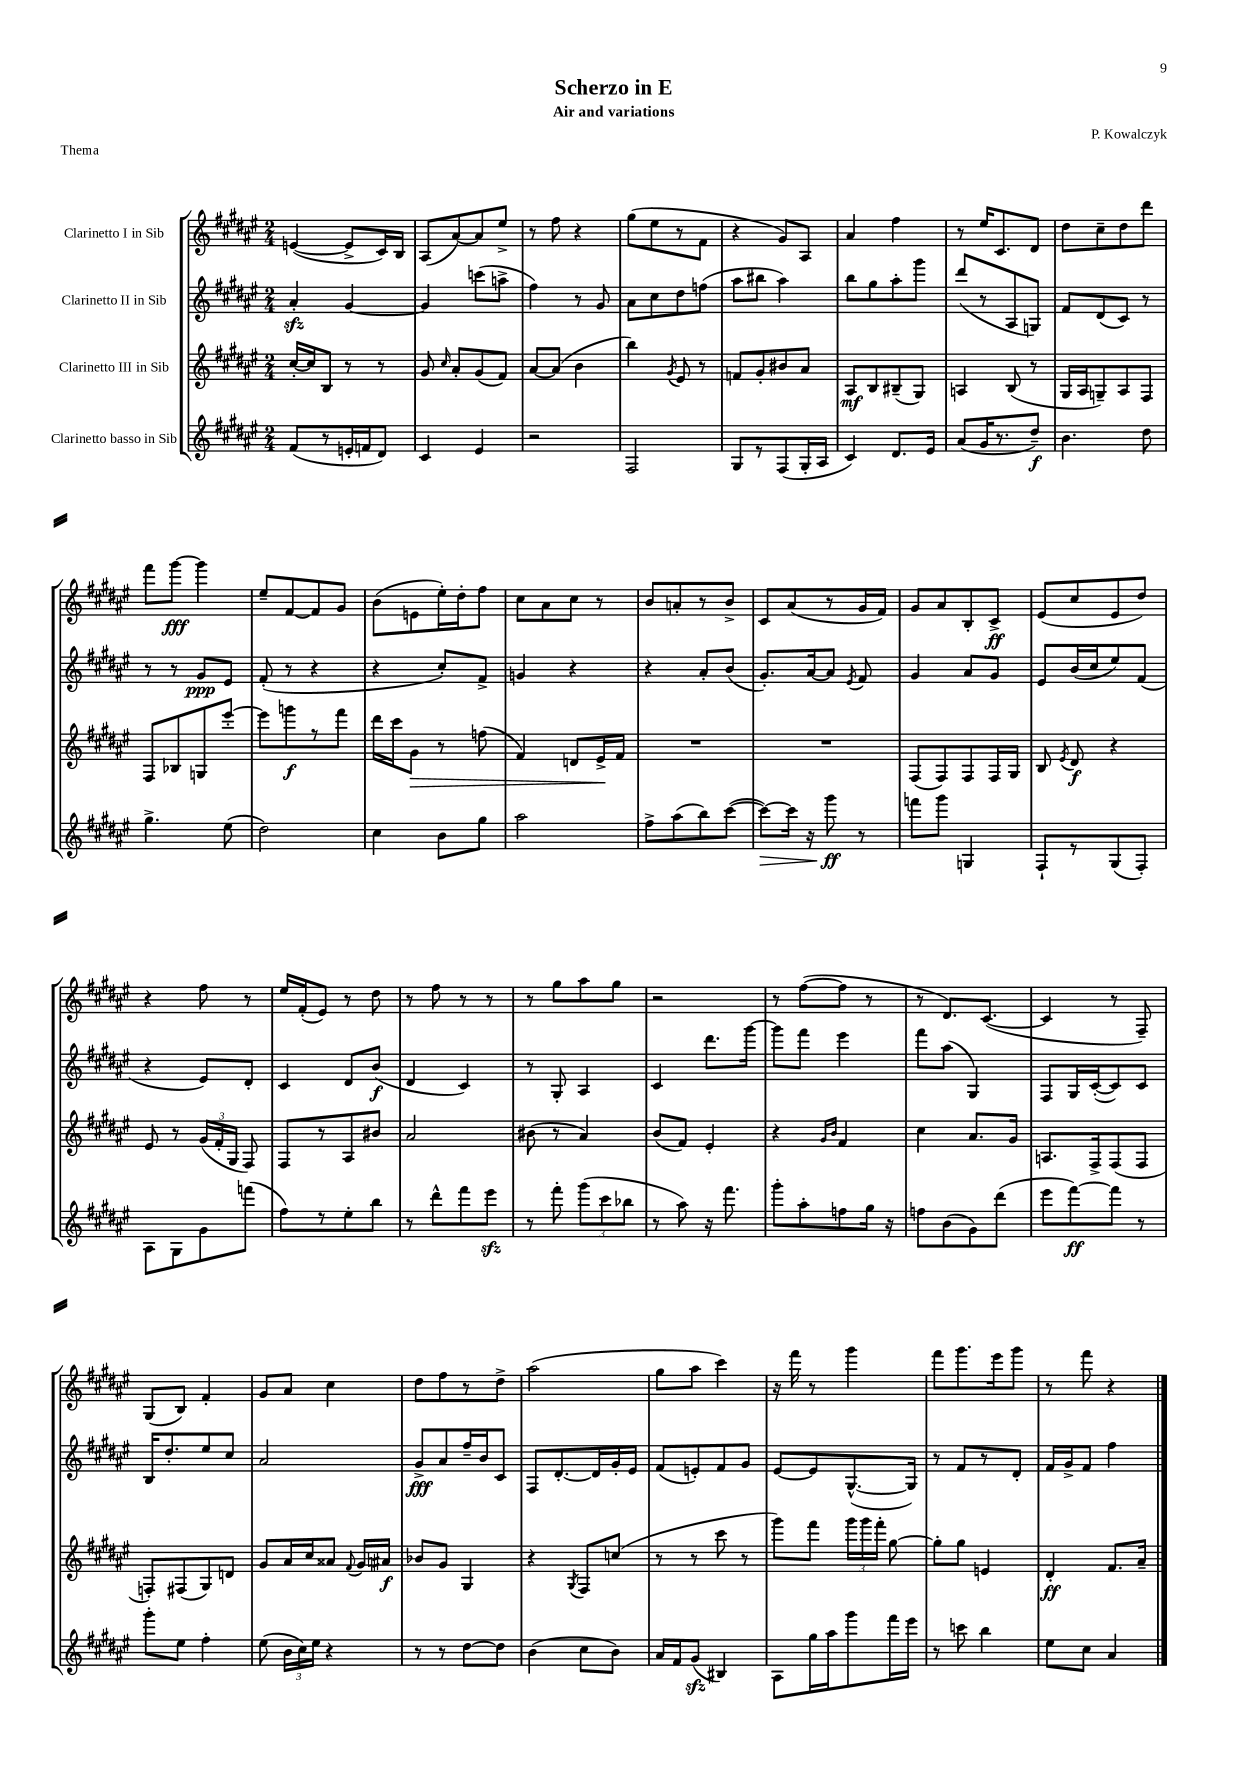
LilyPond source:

\header { title = "Scherzo in E" composer = "P. Kowalczyk" subtitle = "Air and variations" piece = "Thema" }
<<
\new StaffGroup <<
\new Staff = "s0" \with { instrumentName = "Clarinetto I in Sib" } {
    \clef treble \key fis \major \numericTimeSignature \time 2/4
    \autoBeamOff e'4~( e'8[-> cis'16) b16] |
    ais8[( ais'8~) ais'8 eis''8]-> |
    r8 fis''8 r4 |
    gis''8[( eis''8 r8 fis'8] |
    r4 gis'8[) ais8] |
    ais'4 fis''4 |
    r8 eis''16[ cis'8. dis'8] |
    dis''8[ cis''8-- dis''8 dis'''8] |
    fis'''8[ gis'''8]~\fff gis'''4 |
    eis''8[-- fis'8~ fis'8 gis'8] |
    b'8[( e'8 eis''16-.) dis''16-. fis''8] |
    cis''8[ ais'8 cis''8] r8 |
    b'8[ a'8-. r8 b'8]-> |
    cis'8[ ais'8( r8 gis'16 fis'16]) |
    gis'8[ ais'8 b8-. cis'8]->\ff |
    eis'8[( cis''8 eis'8 dis''8]) |
    r4 fis''8 r8 |
    eis''16[ fis'16-.( eis'8]) r8 dis''8 |
    r8 fis''8 r8 r8 |
    r8 gis''8[ ais''8 gis''8] |
    r2 |
    r8 fis''8[~( fis''8] r8 |
    r8 dis'8.[) cis'8.]~( |
    cis'4 r8 fis8--) |
    gis8[( b8]) fis'4-. |
    gis'8[ ais'8] cis''4 |
    dis''8[ fis''8 r8 dis''8]-> |
    ais''2( |
    gis''8[ ais''8] cis'''4) |
    r16 fis'''16 r8 gis'''4 |
    fis'''8[ gis'''8. eis'''16 gis'''8] |
    r8 fis'''8 r4 \bar "|." |
}
\new Staff = "s1" \with { instrumentName = "Clarinetto II in Sib" } {
    \clef treble \key fis \major \numericTimeSignature \time 2/4
    \autoBeamOff ais'4-.\sfz gis'4~ |
    gis'4 c'''8[( a''8]-> |
    fis''4) r8 gis'8 |
    ais'8[ cis''8 dis''8 f''8]( |
    ais''8[ bis''8] ais''4) |
    b''8[ gis''8 ais''8-. gis'''8] |
    dis'''8[( r8 ais8 g8]) |
    fis'8[ dis'8( cis'8]) r8 |
    r8 r8 gis'8[\ppp eis'8] |
    fis'8-.( r8 r4 |
    r4 cis''8[-.) fis'8]-> |
    g'4 r4 |
    r4 ais'8[-. b'8]( |
    gis'8.[-.) ais'16~ ais'8] \acciaccatura { eis'8 } fis'8 |
    gis'4 ais'8[ gis'8] |
    eis'8[ b'16( cis''16 eis''8) fis'8]( |
    r4 eis'8[) dis'8]-. |
    cis'4 dis'8[ b'8]\f( |
    dis'4 cis'4) |
    r8 gis8-. ais4 |
    cis'4 dis'''8.[ gis'''16]~ |
    gis'''8[ fis'''8] eis'''4 |
    fis'''8[ ais''8]( gis4) |
    fis8[ gis16 cis'16~-.( cis'8) cis'8] |
    b16[ dis''8.-. eis''8 cis''8] |
    ais'2 |
    gis'8[->\fff ais'8 fis''16-- b'16 cis'8] |
    fis8[ dis'8.~-. dis'16 gis'16-. eis'16] |
    fis'8[( e'8-.) fis'8 gis'8] |
    eis'8[~ eis'8 gis8.~-^( gis16]) |
    r8 fis'8[ r8 dis'8]-. |
    fis'16[ gis'16-> fis'8] fis''4 \bar "|." |
}
\new Staff = "s2" \with { instrumentName = "Clarinetto III in Sib" } {
    \clef treble \key fis \major \numericTimeSignature \time 2/4
    \autoBeamOff cis''16[~-. cis''16 b8] r8 r8 |
    gis'8 \grace { cis''16 } ais'8[-. gis'8( fis'8]) |
    ais'8[~ ais'8]( b'4 |
    b''4) \acciaccatura { gis'8 } eis'8 r8 |
    f'8[ gis'8-. bis'8 ais'8] |
    ais8[\mf b8 bis8--( gis8]) |
    a4 b8( r8 |
    gis16[ ais16 g8--) ais8 fis8] |
    fis8[ bes8 g8 eis'''8]~-. |
    eis'''8[ g'''8\f r8 fis'''8] |
    dis'''16[ cis'''16 gis'8]\> r8 f''8( |
    fis'4) d'8[ eis'16->\! fis'16] |
    R2 |
    R2 |
    fis8[( fis8) fis8 fis16 gis16] |
    b8 \acciaccatura { eis'8 } dis'8\f r4 |
    eis'8 r8 \tuplet 3/2 { gis'16[( fis'16-. gis16] } fis8) |
    fis8[ r8 ais8 bis'8] |
    ais'2 |
    bis'8( r8 ais'4) |
    b'8[( fis'8]) eis'4-. |
    r4 \grace { gis'16[ b'16] } fis'4 |
    cis''4 ais'8.[ gis'16] |
    a8.[ fis16-> fis8( fis8] |
    f8[-.) fis8( gis8) d'8] |
    gis'8[ ais'16 cis''16 aisis'8] \appoggiatura { fis'8 } gis'16[ ais'16]\f |
    bes'8[ gis'8] gis4 |
    r4 \acciaccatura { gis8 } fis8[ c''8]( |
    r8 r8 cis'''8 r8 |
    gis'''8[) fis'''8] \tuplet 3/2 { gis'''16[ gis'''16 fis'''16]-. } gis''8~ |
    gis''8[-. gis''8] e'4 |
    dis'4-.\ff fis'8.[ ais'16]-- \bar "|." |
}
\new Staff = "s3" \with { instrumentName = "Clarinetto basso in Sib" } {
    \clef treble \key fis \major \numericTimeSignature \time 2/4
    \autoBeamOff fis'8[( r8 e'16-. f'16 dis'8]) |
    cis'4 eis'4 |
    r2 |
    fis2 |
    gis8[ r8 fis8( gis16-. ais16] |
    cis'4) dis'8.[ eis'16] |
    ais'8[( gis'16 r8. dis''8]--\f) |
    b'4. dis''8 |
    gis''4.-> eis''8( |
    dis''2) |
    cis''4 b'8[ gis''8] |
    ais''2 |
    fis''8[-> ais''8( b''8) cis'''8]~( |
    cis'''8[~\>) cis'''16] r16 gis'''8\ff\! r8 |
    f'''8[ gis'''8] g4 |
    fis8[-! r8 gis8( fis8]-.) |
    ais8[ gis8 gis'8 f'''8]( |
    fis''8[) r8 eis''8-. b''8] |
    r8 dis'''8[-^ fis'''8 eis'''8]\sfz |
    r8 fis'''8-. \tuplet 3/2 { gis'''8[( cis'''8 bes''8] } |
    r8 ais''8) r16 fis'''8. |
    gis'''8[-. ais''8-. f''8 gis''16] r16 |
    f''8[ b'8( gis'8) dis'''8]( |
    eis'''8[ fis'''8~\ff) fis'''8] r8 |
    gis'''8[-. eis''8] fis''4-. |
    eis''8( \tuplet 3/2 { b'16[ cis''16) eis''16] } r4 |
    r8 r8 dis''8[~ dis''8] |
    b'4( cis''8[ b'8]) |
    ais'16[ fis'16 gis'8]\sfz( bis4) |
    ais8[ gis''16 ais''16 gis'''8 fis'''16 eis'''16] |
    r8 c'''8 b''4 |
    eis''8[ cis''8] ais'4 \bar "|." |
}
>>
>>
\layout { \context { \Score \remove "Bar_number_engraver" } }
